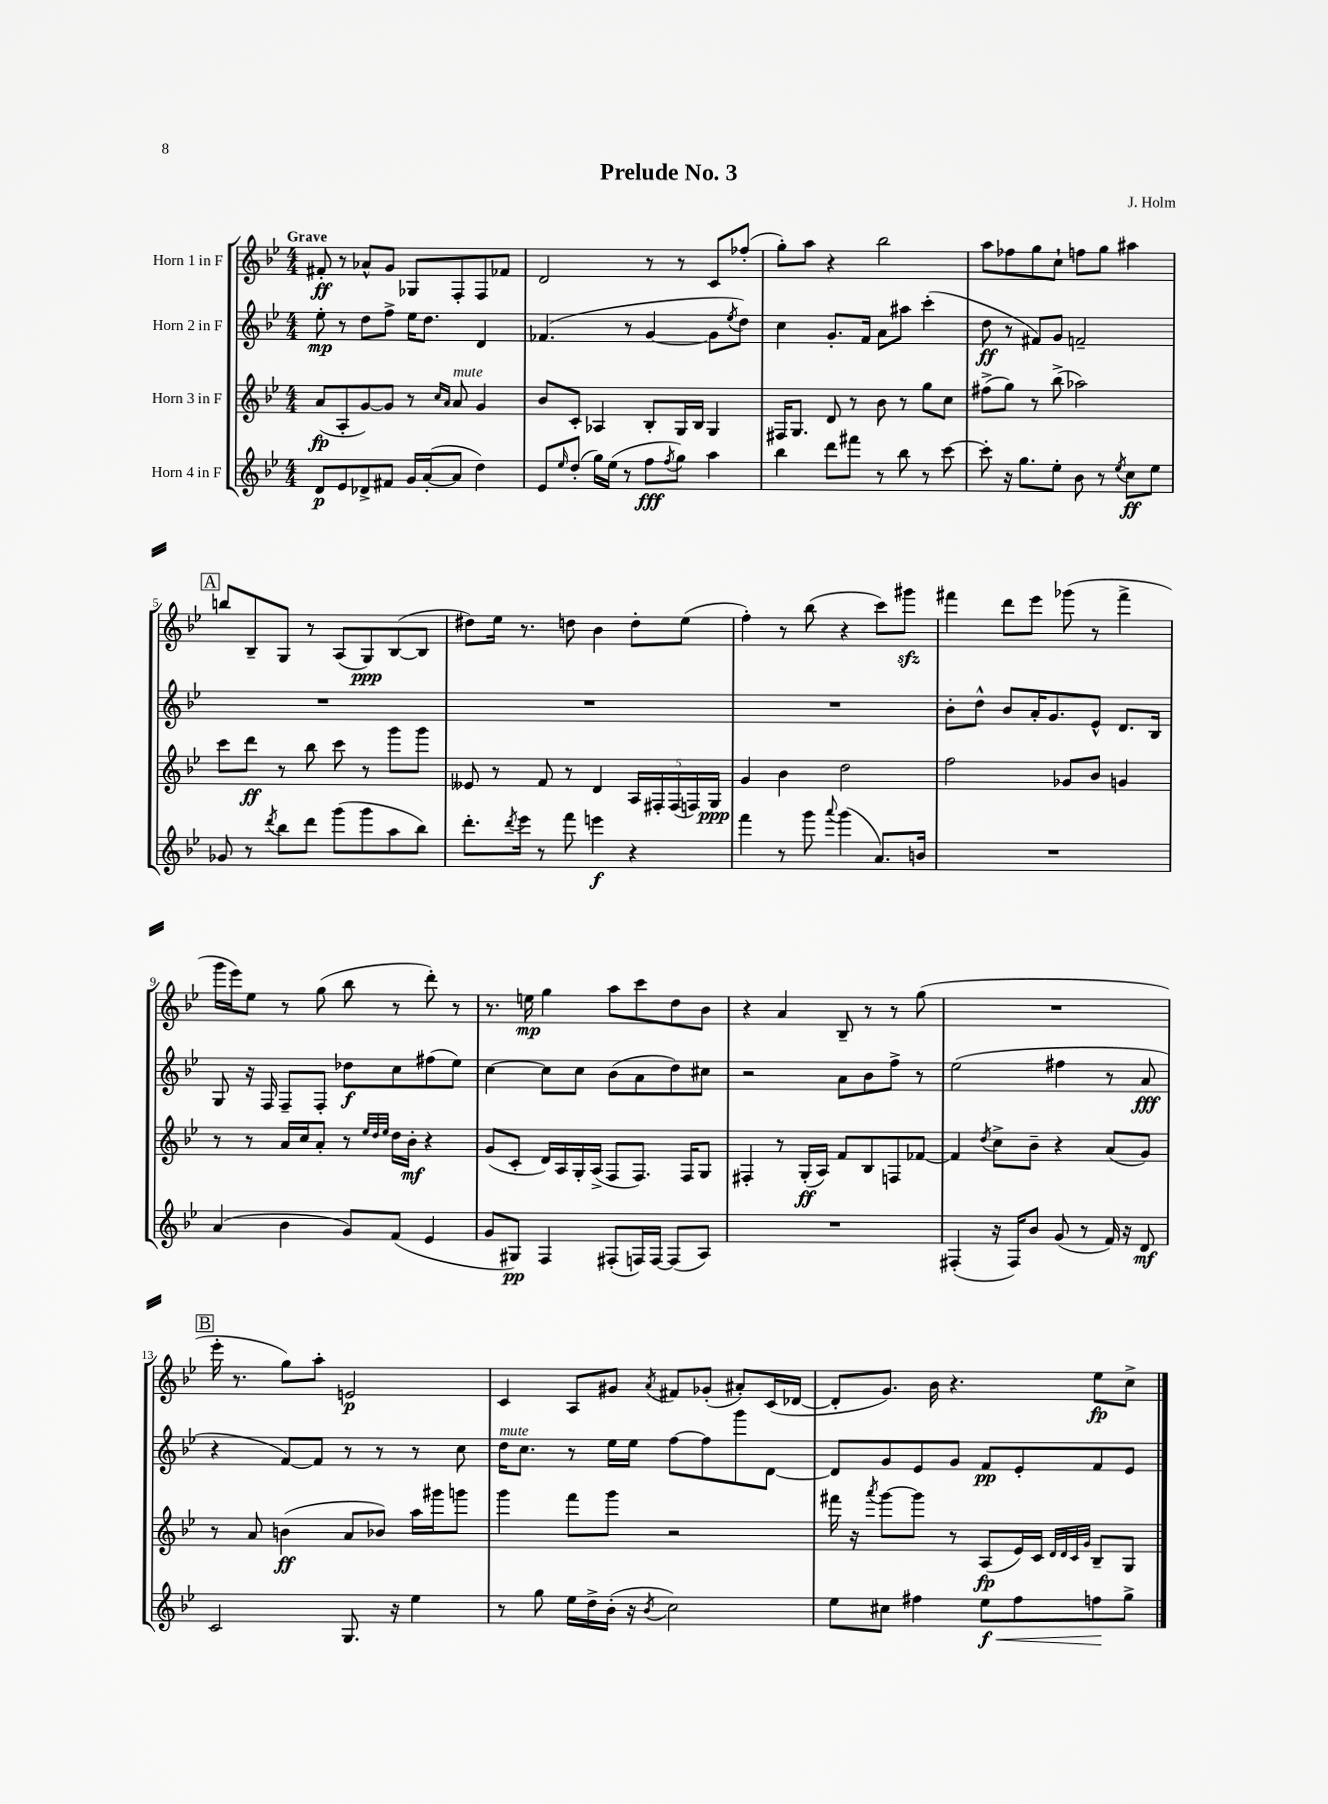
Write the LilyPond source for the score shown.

\header { title = "Prelude No. 3" composer = "J. Holm" }
<<
\new StaffGroup <<
\new Staff = "s0" \with { instrumentName = "Horn 1 in F" } {
    \clef treble \key bes \major \numericTimeSignature \time 4/4 \tempo "Grave"
    fis'8-.\ff r8 aes'8-^ g'8 ges8 f8-. f8 fes'8 |
    d'2 r8 r8 c'8 fes''8-.( |
    g''8-.) a''8 r4 bes''2 |
    a''8 fes''8 g''8 c''8-! f''8 g''8 ais''4 |
    \mark \markup { \box "A" } b''8 bes8-- g8 r8 a8( g8\ppp) bes8~( bes8 |
    dis''8) ees''16 r8. d''8 bes'4 d''8-. ees''8( |
    f''4-.) r8 bes''8( r4 c'''8) gis'''8\sfz |
    fis'''4 d'''8 ees'''8 ges'''8( r8 fis'''4-> |
    g'''16 ees'''16) ees''8 r8 g''8( bes''8 r8 d'''8-.) r8 |
    r8. e''16\mp g''4 a''8 c'''8 d''8 bes'8 |
    r4 a'4 bes8-- r8 r8 g''8( |
    R1 |
    \mark \markup { \box "B" } ees'''16-. r8. g''8) a''8-. e'2\p |
    c'4 a8 gis'8 \acciaccatura { a'8 } fis'8 ges'8-.( ais'8-.) c'16( des'16~ |
    des'8-. g'8.) bes'16 r4. ees''8\fp c''8-> \bar "|." |
}
\new Staff = "s1" \with { instrumentName = "Horn 2 in F" } {
    \clef treble \key bes \major \numericTimeSignature \time 4/4
    ees''8-.\mp r8 d''8 f''8-> ees''16 d''8. d'4 |
    fes'4.( r8 g'4~ g'8 \acciaccatura { ees''8 } d''8) |
    c''4 g'8.-. f'16 a'8 ais''8 c'''4-.( |
    d''8\ff r8 fis'8) g'8 f'2-- |
    \mark \markup { \box "A" } R1 |
    R1 |
    R1 |
    bes'8-. d''8-^ bes'8 a'16-. g'8. ees'8-^ d'8. bes16 |
    g8 r16 f16 f8-- f8-. des''8\f c''8 fis''8( ees''8) |
    c''4~ c''8 c''8 bes'8( a'8 d''8) cis''8 |
    r2 a'8 bes'8 f''8-> r8 |
    ees''2( fis''4 r8 a'8\fff |
    \mark \markup { \box "B" } r4 f'8~) f'8 r8 r8 r8 c''8 |
    d''16^\markup { \italic "mute" } c''8. r8 ees''16 ees''16 f''8~ f''8 g'''8 d'8~ |
    d'8 g'8 ees'8 g'8 f'8\pp ees'8-. f'8 ees'8 \bar "|." |
}
\new Staff = "s2" \with { instrumentName = "Horn 3 in F" } {
    \clef treble \key bes \major \numericTimeSignature \time 4/4
    a'8\fp( a8-. g'8~) g'8 r8 \grace { c''16 a'16 } a'8^\markup { \italic "mute" } g'4 |
    bes'8 c'8-. aes4 bes8-. g16 bes16 g4 |
    fis16 g8. d'8 r8 bes'8 r8 g''8 c''8 |
    fis''8->( g''8) r8 bes''8->( aes''2) |
    \mark \markup { \box "A" } c'''8 d'''8\ff r8 bes''8 c'''8 r8 g'''8 g'''8 |
    eeses'8 r8 f'8 r8 d'4 \tuplet 5/4 { a16 fis16-. fis16( f16) g16\ppp } |
    g'4 bes'4 d''2 |
    f''2 ges'8 bes'8 g'4 |
    r8 r8 a'16 c''16 a'8-. r8 \grace { ees''32 d''32 ees''32 } d''16 bes'16-.\mf r4 |
    g'8( c'8-. d'16) a16 g16-. a16->( f8 f8.) f16 g8 |
    fis4-. r8 g16-.\ff( a16) f'8 bes8 f8 fes'8~ |
    fes'4 \acciaccatura { d''8 } c''8-> bes'8-- r4 a'8( g'8) |
    \mark \markup { \box "B" } r8 a'8 b'4\ff( a'8 bes'8) a''16 gis'''16 g'''8 |
    g'''4 f'''8 g'''8 r2 |
    fis'''16 r16 \acciaccatura { a'''8 } g'''8~ g'''8 r8 a8\fp( ees'16) c'16 \grace { d'32 d'32 c'32 g'32 } bes8-- g8 \bar "|." |
}
\new Staff = "s3" \with { instrumentName = "Horn 4 in F" } {
    \clef treble \key bes \major \numericTimeSignature \time 4/4
    d'8\p ees'8 des'8-> fis'8 g'16 a'16~-.( a'8 d''4) |
    ees'8 \grace { ees''16 } d''8-.( g''16) ees''16( r8 f''8\fff \acciaccatura { f''8 } g''8) a''4 |
    bes''4 d'''8 fis'''8 r8 bes''8 r8 c'''8~ |
    c'''8-. r16 g''8. ees''8-. bes'8 r8 \acciaccatura { ees''8 } c''8\ff ees''8 |
    \mark \markup { \box "A" } ges'8 r8 \acciaccatura { d'''8 } bes''8 d'''8 g'''8( g'''8 a''8 bes''8) |
    d'''8.-. \acciaccatura { d'''8 } ees'''16 r8 f'''8 e'''4\f r4 |
    f'''4 r8 g'''8 \appoggiatura { a'''8 } g'''4( a'8.) b'16 |
    R1 |
    a'4( bes'4 g'8) f'8( ees'4 |
    g'8 gis8\pp) f4 fis8-.( f16) f16~ f8( a8) |
    R1 |
    fis4-.( r16 fis16) bes'8 g'8( r8 f'16) r16 d'8\mf |
    \mark \markup { \box "B" } c'2 g8. r16 ees''4 |
    r8 g''8 ees''16 d''16-> bes'16-.( r16 \acciaccatura { bes'8 } c''2) |
    ees''8 cis''8 fis''4 ees''8\f\< fis''8 f''8\! g''8-> \bar "|." |
}
>>
>>
